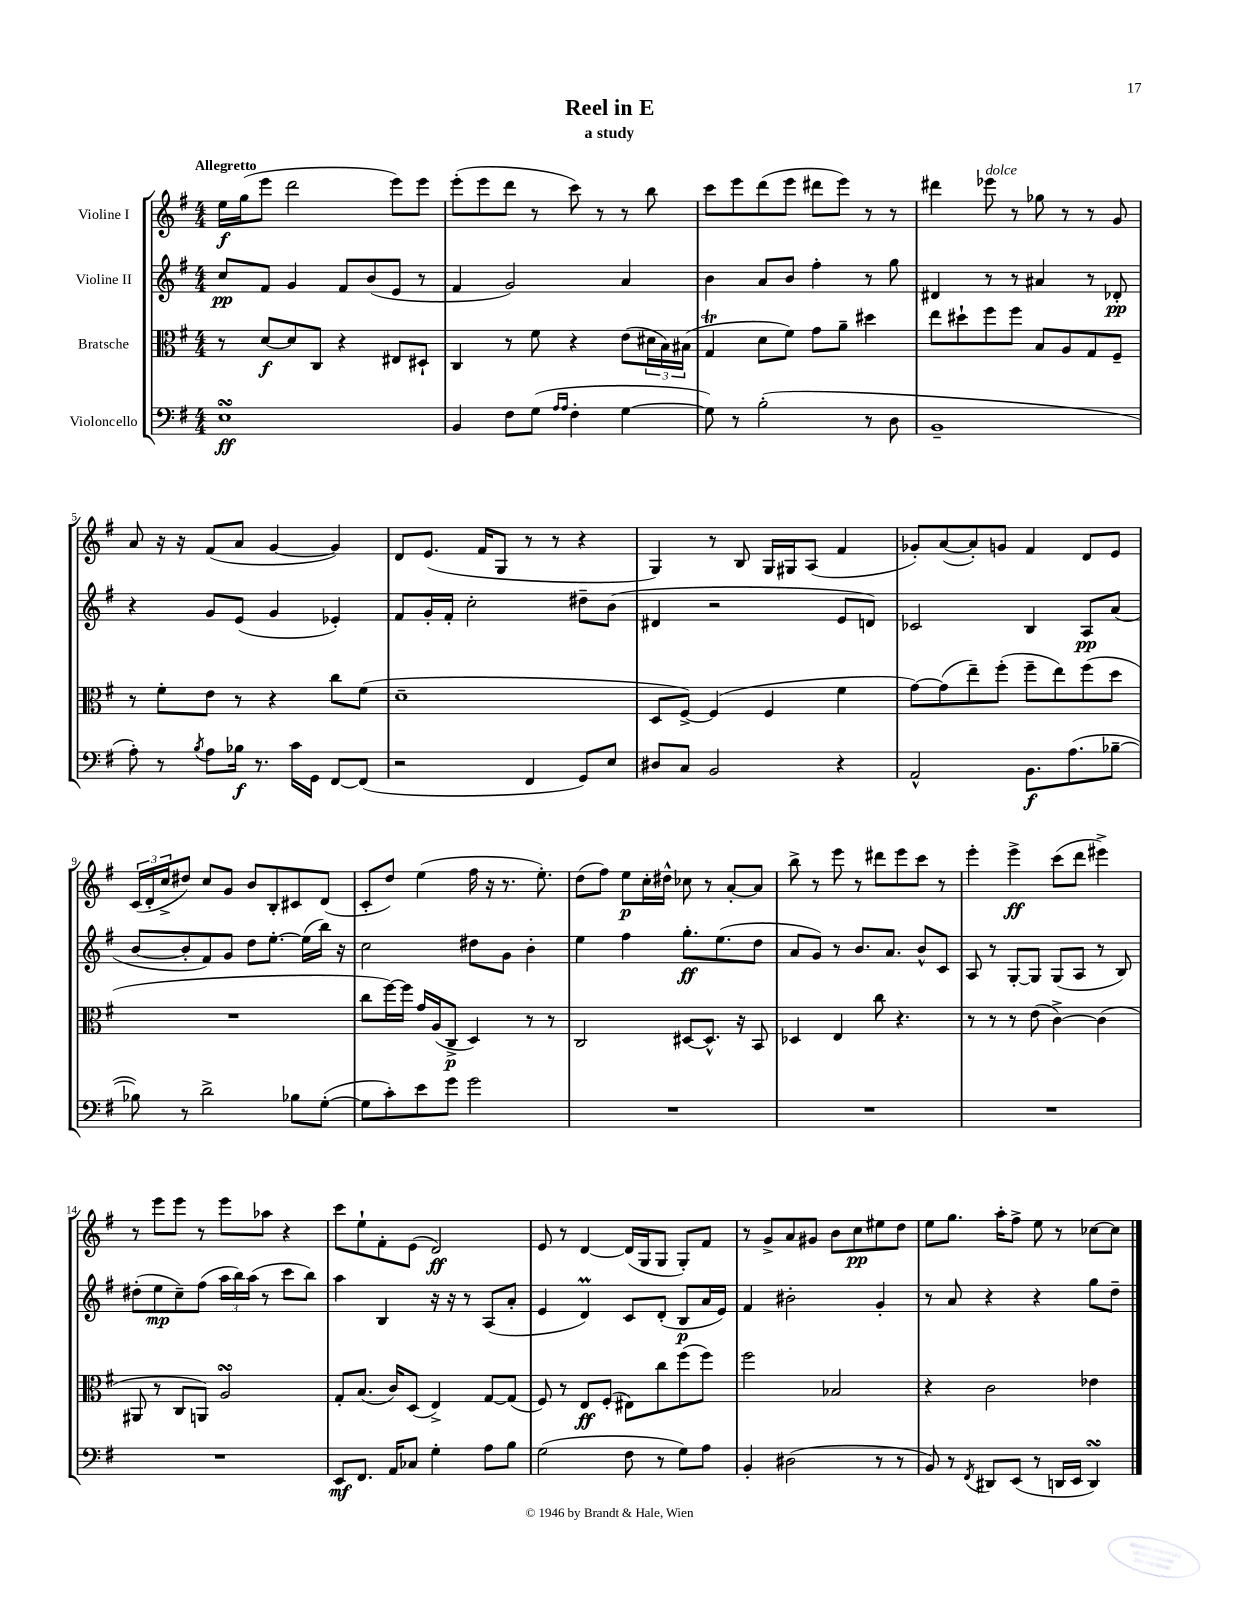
\header { title = "Reel in E" subtitle = "a study" }
<<
\new StaffGroup <<
\new Staff = "s0" \with { instrumentName = "Violine I" } {
    \clef treble \key g \major \numericTimeSignature \time 4/4 \tempo "Allegretto"
    e''16\f g''16( e'''8 d'''2 e'''8) e'''8 |
    e'''8-.( e'''8 d'''8 r8 c'''8) r8 r8 b''8 |
    c'''8 e'''8 d'''8( e'''8 dis'''8 e'''8) r8 r8 |
    dis'''4 ees'''8^\markup { \italic "dolce" } r8 ges''8 r8 r8 g'8 |
    a'8 r16 r16 fis'8( a'8 g'4~ g'4) |
    d'8 e'8.( fis'16 g8 r8 r8 r4 |
    g4) r8 b8 g16 gis16 a8( fis'4 |
    ges'8-.) a'8~( a'8-.) g'8 fis'4 d'8 e'8 |
    \tuplet 3/2 { c'16( d'16-. c''16-> } dis''8) c''8 g'8 b'8 b8-. cis'8 d'8( |
    c'8-. d''8) e''4( fis''16 r16 r8. e''8.-.) |
    d''8( fis''8) e''8\p c''16-. dis''16-^ ces''8 r8 a'8~-. a'8 |
    b''8-> r8 e'''8 r8 dis'''8 e'''8 c'''8 r8 |
    e'''4-. e'''4->\ff c'''8( d'''8 eis'''4->) |
    r8 e'''8 e'''8 r8 e'''8 aes''8 r4 |
    c'''8 e''8-! fis'8-. e'8( d'2\ff) |
    e'8 r8 d'4~ d'16( g16 g8 g8-.) fis'8 |
    r8 g'8-> a'8 gis'8 b'8 c''8\pp eis''8 d''8 |
    e''8 g''8. a''16-. fis''8-> e''8 r8 ces''8~ ces''8 \bar "|." |
}
\new Staff = "s1" \with { instrumentName = "Violine II" } {
    \clef treble \key g \major \numericTimeSignature \time 4/4
    c''8\pp fis'8 g'4 fis'8 b'8( e'8 r8 |
    fis'4 g'2) a'4 |
    b'4 a'8 b'8 fis''4-. r8 g''8 |
    dis'4 r8 r8 ais'4 r8 des'8-.\pp |
    r4 g'8 e'8( g'4 ees'4-.) |
    fis'8 g'16-. fis'16-. c''2-. dis''8-- b'8( |
    dis'4 r2 e'8 d'8) |
    ces'2 b4 a8\pp a'8( |
    b'8~ b'8-. fis'8) g'8 d''8 e''8.~-. e''16( b''16) r16 |
    c''2 dis''8 g'8 b'4-. |
    e''4 fis''4 g''8.-.\ff e''8.( d''8 |
    a'8 g'8) r8 b'8. a'8. b'8-^ c'8 |
    a8 r8 g8~-. g8 g8( a8 r8 b8) |
    dis''8-.( e''8\mp c''8--) fis''8( \tuplet 3/2 { a''16 b''16) a''16( } r8 c'''8 b''8) |
    a''4 b4 r16 r16 r8 a8( a'8-. |
    e'4 d'4\prall) c'8 d'8-.( b8\p a'16 e'16) |
    fis'4 bis'2-. g'4-. |
    r8 a'8 r4 r4 g''8 d''8-- \bar "|." |
}
\new Staff = "s2" \with { instrumentName = "Bratsche" } {
    \clef alto \key g \major \numericTimeSignature \time 4/4
    r8 d'8~\f d'8 c8 r4 eis8 dis8-! |
    c4 r8 fis'8 r4 e'8( \tuplet 3/2 { dis'16 b16) bis16( } |
    g4\trill d'8 fis'8) g'8 a'8-- dis''4 |
    e''8 dis''8-! fis''8 fis''8 b8 a8 g8 fis8-- |
    r8 fis'8-. e'8 r8 r4 c''8 fis'8( |
    d'1-- |
    d8 fis8~->) fis4( fis4 fis'4 |
    g'8~) g'8( e''8--) fis''8-.( fis''8-- e''8) fis''8( d''8 |
    R1 |
    c''8 fis''16~) fis''16 g'16 a16( c8->\p d4) r8 r8 |
    c2 dis8~ dis8.-^ r16 b,8 |
    des4 e4 c''8 r4. |
    r8 r8 r8 e'8( c'4~->) c'4( |
    ais,8 r8 c8 a,8) a2\turn |
    g8-. b8.( c'16) d8( e4->) g8~ g8( |
    fis8) r8 e8\ff fis8-.( eis8) c''8 fis''8( fis''8) |
    fis''2 bes2 |
    r4 c'2 ees'4 \bar "|." |
}
\new Staff = "s3" \with { instrumentName = "Violoncello" } {
    \clef bass \key g \major \numericTimeSignature \time 4/4
    e1\turn\ff |
    b,4 fis8 g8( \grace { a16 a16 } fis4-. g4~ |
    g8) r8 b2-.( r8 d8 |
    b,1-- |
    a8-.) r8 \acciaccatura { b8 } a8 bes16\f r8. c'16 g,16 fis,8~ fis,8( |
    r2 fis,4 g,8) e8 |
    dis8 c8 b,2 r4 |
    a,2-^ b,8.\f a8.( bes8~-- |
    bes8) r8 d'2-> bes8 g8~-.( |
    g8 c'8-.) e'8 g'8 g'2 |
    R1 |
    R1 |
    R1 |
    R1 |
    e,8\mf fis,8. a,16 ces8 g4-. a8 b8 |
    g2( fis8 r8 g8) a8 |
    b,4-. dis2( r8 r8 |
    b,8) r8 \acciaccatura { fis,8 } dis,8 e,8( r8 d,16 e,16 d,4\turn) \bar "|." |
}
>>
>>
